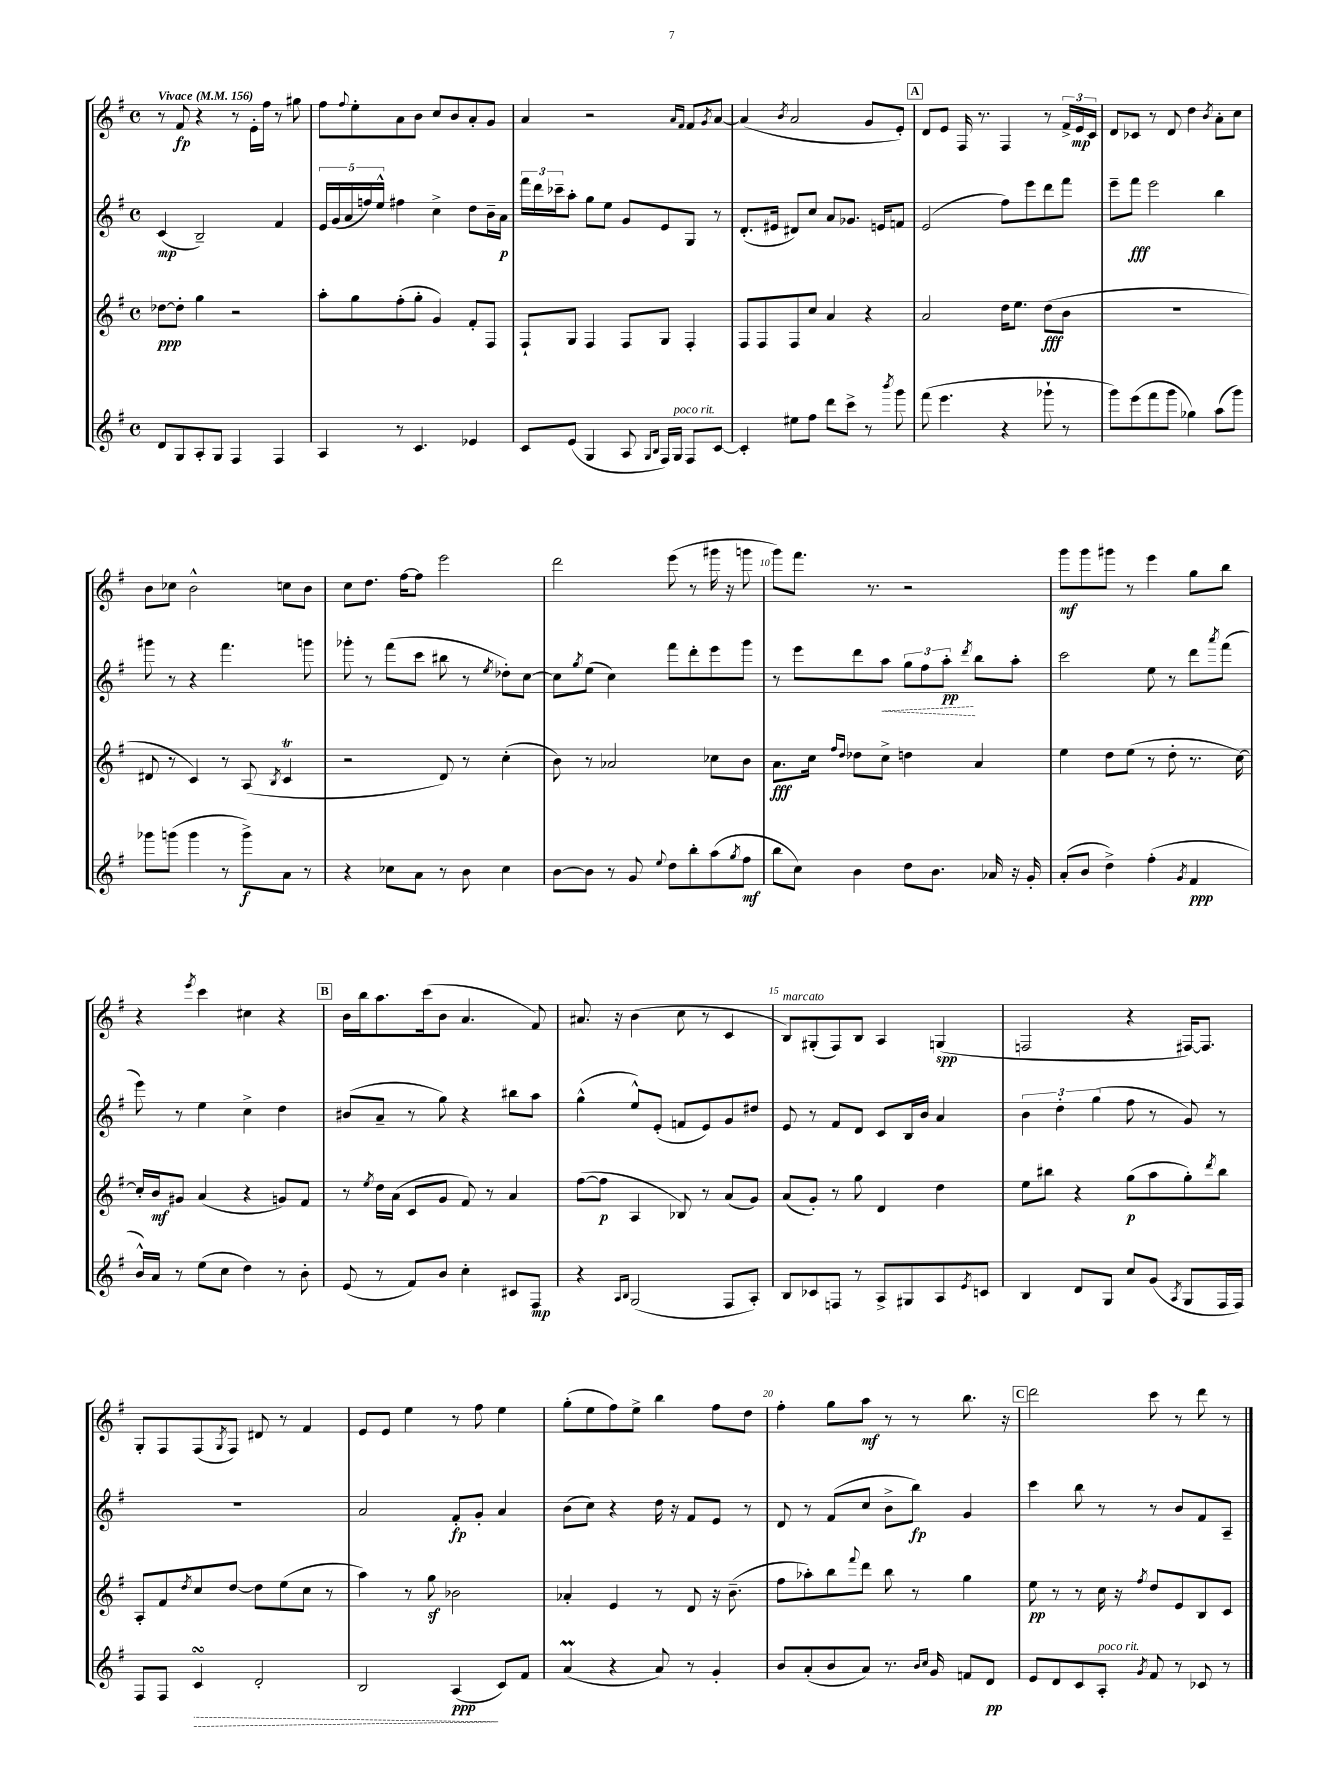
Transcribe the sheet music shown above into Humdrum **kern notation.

**kern	**kern	**kern	**kern
*staff4	*staff3	*staff2	*staff1
*clefG2	*clefG2	*clefG2	*clefG2
*k[f#]	*k[f#]	*k[f#]	*k[f#]
*M4/4	*M4/4	*M4/4	*M4/4
*met(c)	*met(c)	*met(c)	*met(c)
*MM156	*MM156	*MM156	*MM156
8d	[8dd-	(4c	8r
8G	8dd-']	.	8f#
8A'	4gg	2B~)	4r
8G	.	.	.
4F#	2r	.	8r
.	.	.	16e'
.	.	.	16ff#
4F#	.	4f#	8r
.	.	.	8gg#
=	=	=	=
4A	8aa'	20e	8ff#
.	.	(20g	.
.	.	20a	.
.	.	.	8qqff#
.	8gg	.	8ee'
.	.	20ff)	.
.	.	20ee^^	.
8r	(8ff#'	4ff#	8a
4.c	8gg'	.	8b
.	4g)	4cc^	8cc
.	.	.	8b
4e-	8f#'	8dd	8a'
.	8F#	16b~	8g
.	.	16a	.
=	=	=	=
8c	8F#`	24fff#	4a
.	.	24ddd	.
.	.	24ccc-~	.
(8e	8G	8aa'	.
4G	4F#	8gg	2r
.	.	8ee	.
8A	8F#	8g	.
16qqG	.	.	.
16qqB	.	.	.
16F#)	8G	8e	.
16G	.	.	.
.	.	.	16qqa
.	.	.	16qqf#
8F#	4F#'	8G	8f#
.	.	.	8qg
[8c	.	8r	[8a
=	=	=	=
4c']	8F#	(8.d'	(4a]
.	8F#	.	.
.	.	16e#	.
.	.	.	8qb
8ee#	8F#	8d#)	2a
8ff#	8cc	8cc	.
8ddd	4a	8a	.
8ccc^	.	8.g-	.
8r	4r	.	8g
.	.	16e	.
8qbbb	.	.	.
8ggg	.	8f	8e')
=	=	=	=
(8fff#	2a	(2e	8d
4.eee	.	.	8e
.	.	.	16F#
.	.	.	8.r
4r	16dd	8ff#)	4F#
.	8.ee	.	.
.	.	8eee	.
8ggg-`	(8dd	8ddd	8r
8r	8b	8fff#	24f#^
.	.	.	24e
.	.	.	24c
=	=	=	=
8ggg)	1r	8eee~	8d
(8eee	.	8fff#	8c-
8fff#	.	2eee	8r
8ggg	.	.	8d
4gg-)	.	.	4dd
.	.	.	8qb
(8aa	.	4bb	8a'
8ggg)	.	.	8cc
=	=	=	=
8ggg-	8d#	8ggg#	8b
(8ggg	8r	8r	8cc-
4ggg	4c)	4r	2b^^
8r	8r	4.fff#	.
8ggg^)	(8A	.	.
.	8qB	.	.
8a	4c	.	8cc
8r	.	8ggg	8b
=	=	=	=
4r	2r	8ggg-'	8cc
.	.	8r	8.dd
8cc-	.	(8fff#	.
.	.	.	[16ff#
8a	.	8ccc	8ff#]
8r	8d)	8bb#	2eee
8b	8r	8r	.
.	.	8qee	.
4cc-	(4cc'	8dd-')	.
.	.	[8cc	.
=	=	=	=
[8b	8b)	8cc]	2ddd
.	.	8qgg	.
8b]	8r	(8ee	.
8r	2a-	4cc)	.
8g	.	.	.
8qqee	.	.	.
8dd	.	8fff#	(8eee
8bb'	.	8ddd'	8r
(8aa	8cc-	8eee	16ggg#
.	.	.	16r
8qgg	.	.	.
8ff#	8b	8ggg	8ggg
=	=	=	=
8bb	8.a	8r	8ggg)
8cc)	.	8eee	8.fff#
.	16cc	.	.
.	16qqff#	.	.
.	16qqdd	.	.
4b	8dd-	8ddd	.
.	.	.	8.r
.	8cc^	8aa	.
8dd	4dd	12gg	2r
.	.	12ff#	.
8.b	.	.	.
.	.	12aa'	.
.	.	8qddd	.
.	4a	8bb	.
16a-	.	.	.
16r	.	8aa'	.
16g'	.	.	.
=	=	=	=
(8a'	4ee	2ccc	8ggg
8b	.	.	8ggg
4dd^)	8dd	.	8ggg#
.	(8ee	.	8r
(4ff#'	8r	8ee	4eee
.	8dd'	8r	.
8qg	.	.	.
4f#	8.r	8ddd	8gg
.	.	8qaaa	.
.	.	(8fff#	8bb
.	[16cc)	.	.
=	=	=	=
16b^^)	16cc']	8eee)	4r
16a	16b	.	.
8r	8g#	8r	.
.	.	.	8qeee
(8ee	(4a	4ee	4ccc
8cc	.	.	.
4dd)	4r	4cc^	4cc#
8r	8g)	4dd	4r
8b'	8f#	.	.
=	=	=	=
(8e	8r	(8b#	16b
.	.	.	16bb
.	8qee	.	.
8r	16dd	8a~	8.aa
.	(16a	.	.
8f#)	8c	8r	.
.	.	.	(16ccc
8b	8g	8gg)	8b
4cc'	8f#)	4r	4.a
.	8r	.	.
8c#	4a	8bb#	.
8F#	.	8aa	8f#)
=	=	=	=
4r	([8ff#	(4gg^^	8.a#
.	8ff#]	.	.
.	.	.	16r
16qqA	.	.	.
16qqB	.	.	.
(2G	4A	8ee^^)	(4b
.	.	(8e'	.
.	8B-)	8f	8cc
.	8r	8e)	8r
8F#	(8a	8g	4c
8A')	8g)	8dd#	.
=	=	=	=
8B	(8a	8e	8B)
8c-	8g')	8r	(8G#'
8F	8r	8f#	8F#)
8r	8gg	8d	8B
8A^	4d	8c	4A
8G#	.	16B	.
.	.	16b	.
8A	4dd	4a	(4G
8qe	.	.	.
8c	.	.	.
=	=	=	=
4B	8ee	6b	2F
.	8bb#	.	.
.	.	6dd'	.
8d	4r	.	.
.	.	(6gg	.
8G	.	.	.
8cc	(8gg	8ff#	4r
(8g	8aa	8r	.
8qA	.	.	.
8G	8gg')	8g)	[16F#)
.	.	.	8.F#]
.	8qddd	.	.
16F#	8bb#	8r	.
16F#)	.	.	.
=	=	=	=
8F#	8A'	1r	8G'
8F#	8f#	.	8F#
.	8qdd	.	.
4c	8cc	.	(8F#
.	.	.	8qG
.	[8dd	.	8F#)
2d'	8dd]	.	8d#
.	(8ee	.	8r
.	8cc	.	4f#
.	8r	.	.
=	=	=	=
2B	4aa)	2a	8e
.	.	.	8e
.	8r	.	4ee
.	8gg	.	.
(4A	2b-	8f#'	8r
.	.	8g'	8ff#
8c)	.	4a	4ee
8f#	.	.	.
=	=	=	=
(4a	4a-'	(8b	(8gg'
.	.	8cc)	8ee
4r	4e	4r	8ff#)
.	.	.	8ee^
8a)	8r	16dd	4bb
.	.	16r	.
8r	8d	8f#	.
4g'	16r	8e	8ff#
.	(8.b~	.	.
.	.	8r	8dd
=	=	=	=
8b	8ff#	8d	4ff#'
(8a'	8aa-')	8r	.
8b	8bb	(8f#	8gg
.	8qqfff#	.	.
8a)	8ddd	8cc	8aa
8.r	8bb	8b^	8r
.	8r	8bb)	8r
16qqb	.	.	.
16qqcc	.	.	.
16g	.	.	.
8f	4gg	4g	8.bb
8d	.	.	.
.	.	.	16r
=	=	=	=
8e	8ee	4ccc	2ddd
8d	8r	.	.
8c	8r	8bb	.
8A'	16cc	8r	.
.	16r	.	.
8qg	8qff#	.	.
8f#	8dd	8r	8ccc
8r	8e	8b	8r
8c-	8B	8f#	8ddd
8r	8c	8A~	8r
==	==	==	==
*-	*-	*-	*-
